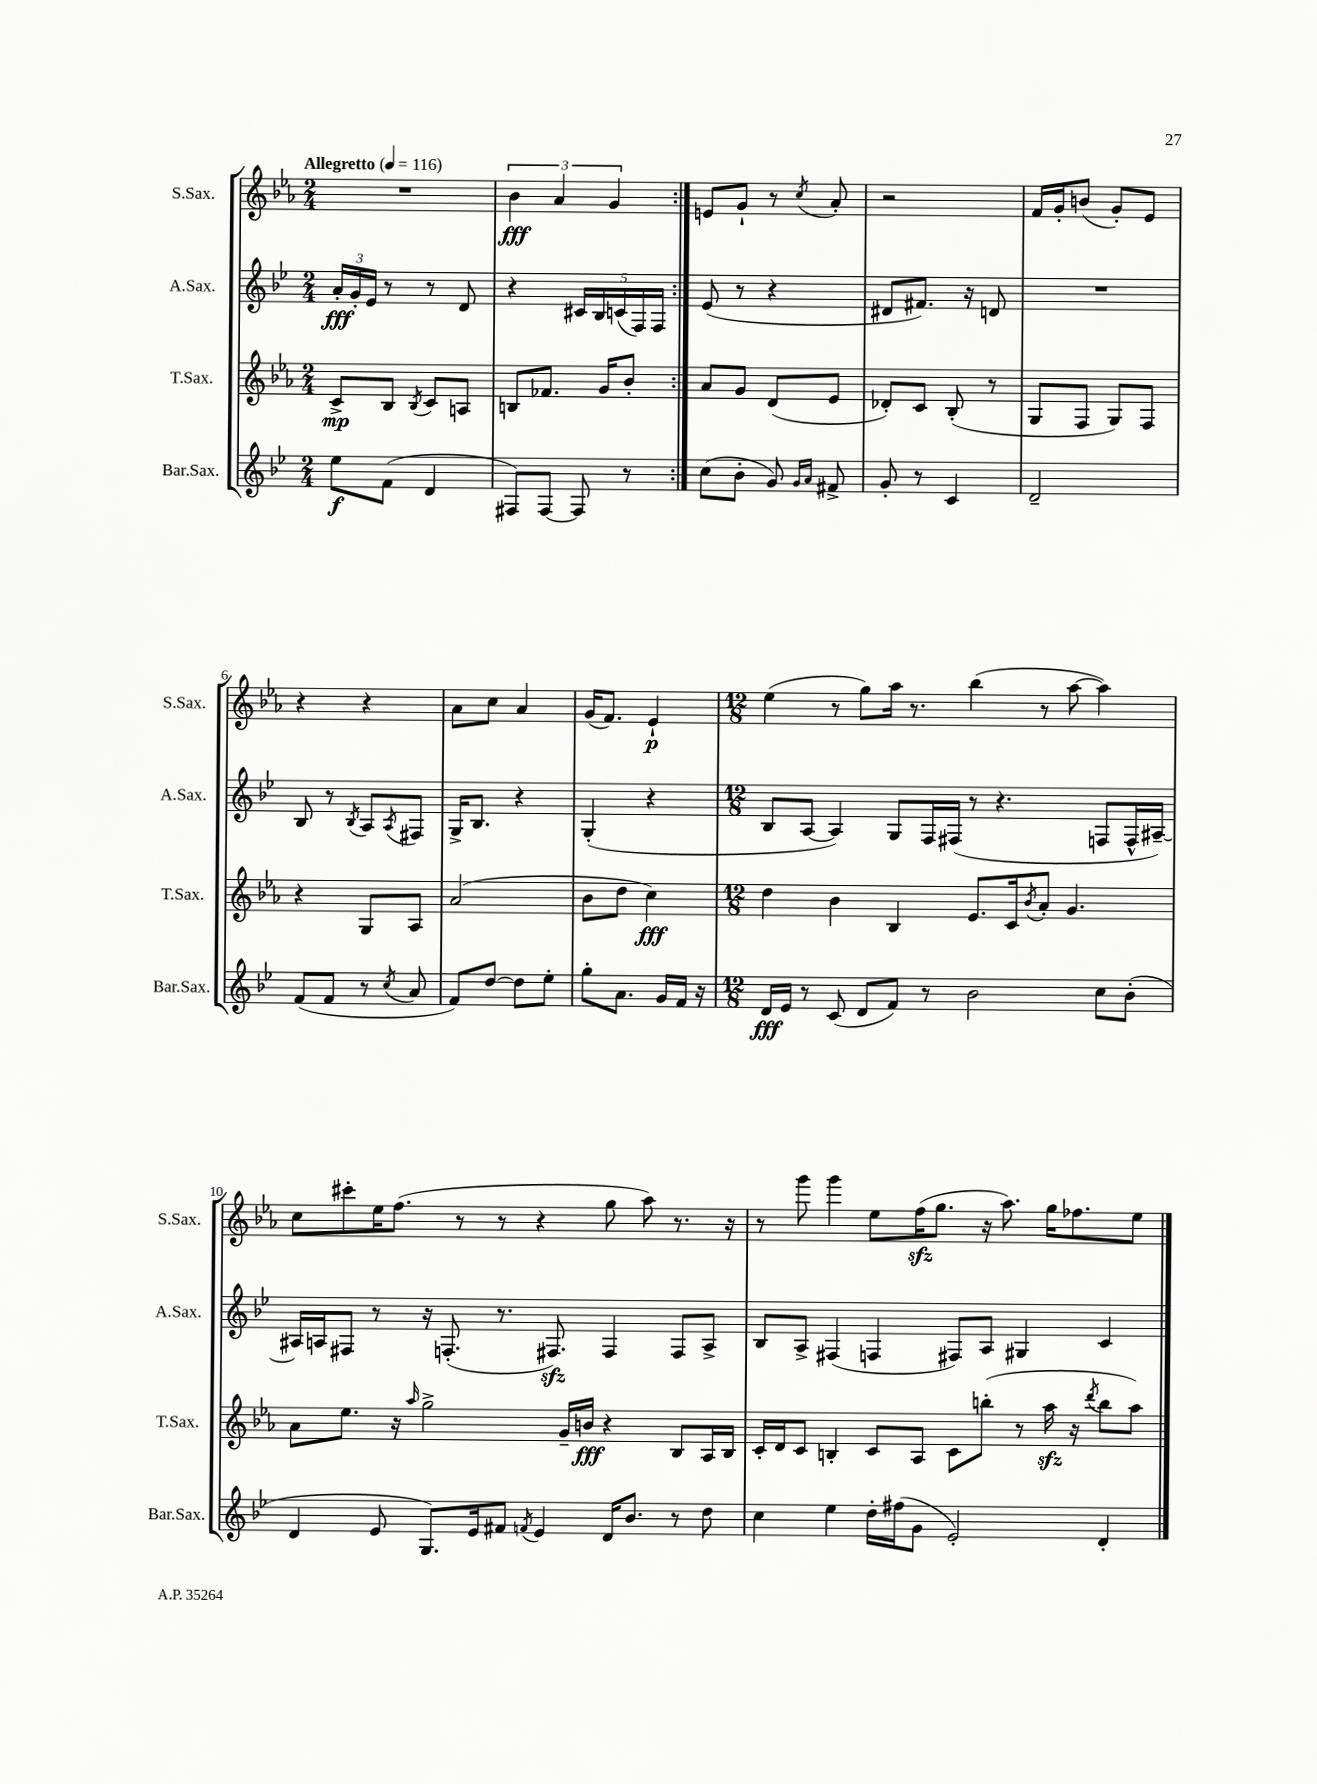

**kern	**kern	**kern	**kern
*staff4	*staff3	*staff2	*staff1
*clefG2	*clefG2	*clefG2	*clefG2
*k[b-e-]	*k[b-e-a-]	*k[b-e-]	*k[b-e-a-]
*M2/4	*M2/4	*M2/4	*M2/4
*MM116	*MM116	*MM116	*MM116
8ee-\L	8c^/L	24a'/LL	2r
.	.	24g'/	.
.	.	24e-/JJ	.
(8f\J	8B-/J	8r	.
.	8qB-/	.	.
4d/	8c/L	8r	.
.	8A/J	8d/	.
=	=	=	=
8F#/L)	8B/L	4r	6b-\
[8F#/J	8.f-/J	.	.
.	.	.	6a-/
8F#/]	.	20c#/LL	.
.	.	20B-/	.
.	16g/LK	.	.
.	.	.	6g/
.	.	(20c/	.
8r	8b-'/J	.	.
.	.	20F/)	.
.	.	20F/JJ	.
=:|!	=:|!	=:|!	=:|!
(8cc\L	8a-/L	(8e-/	8e/L
8b-'\J	8g/J	8r	8g`/J
8g/)	(8d/L	4r	8r
16qqg/LL	.	.	.
16qqa/JJ	.	.	8qcc/
8f#^/	8e-/J	.	8a-'/
=	=	=	=
8g'/	8d-'/L)	8d#/L	2r
8r	8c/J	8.f#/J)	.
4c/	(8B-'/	.	.
.	.	16r	.
.	8r	8d/	.
=	=	=	=
2d~/	8G/L	2r	16f/LL
.	.	.	16g'/J
.	8F/J	.	(8b/J
.	8G/L)	.	8g'/L)
.	8F/J	.	8e-/J
=	=	=	=
(8f/L	4r	8B-/	4r
8f/J	.	8r	.
.	.	8qB-/	.
8r	8G/L	8A/L	4r
8qcc/	.	8qA/	.
8a/	8A-/J	8F#/J	.
=	=	=	=
8f/L)	(2a-/	16G^/LK	8a-\L
.	.	8.B-/J	.
[8dd/J	.	.	8cc\J
8dd\]L	.	4r	4a-/
8ee-'\J	.	.	.
=	=	=	=
8gg'\L	8b-\L	(4G'/	(16g/LK
.	.	.	8.f/J)
8.a\J	8dd\J	.	.
.	4cc\)	4r	4e-`/
16g/LL	.	.	.
16f/JJ	.	.	.
16r	.	.	.
=	=	=	=
*M12/8	*M12/8	*M12/8	*M12/8
16d/LL	4dd\	8B-/L	(4ee-\
16e-/JJ	.	.	.
8r	.	[8A/J	.
(8c/	4b-\	4A/])	8r
8d/L	.	.	8gg\L)
8f/J)	4B-/	8G/L	16aa-\Jk
.	.	.	8.r
8r	.	16F/L	.
.	.	(16F#/JJ	.
2b-\	8.e-/L	8r	(4bb-\
.	.	4.r	.
.	16c/k	.	.
.	8qb-/	.	.
.	8a-'/J	.	8r
.	4.g/	.	[8aa-\
8cc\L	.	8F/L	4aa-\])
(8b-'\J	.	16F^^/L	.
.	.	[16A#~/JJ)	.
=	=	=	=
4d/	8a-\L	16A#/]LL	8cc\L
.	.	16A/J	.
.	8.ee-\J	8F#/J	8ccc#'\
8e-/	.	8r	16ee-\K
.	16r	.	(8.ff\J
.	16qqaa-/	.	.
8.G/L)	2gg^\	16r	.
.	.	(8.F'/	.
.	.	.	8r
16e-/k	.	.	.
8f#/J	.	8.r	8r
8qf/	.	.	.
4e-/	.	.	4r
.	.	8.F#/)	.
.	16g~/LL	.	.
.	16b/JJ	.	.
16d/LK	4r	4F#/	8gg\
8.b-/J	.	.	.
.	.	.	8aa-\)
8r	8B-/L	8F#/L	8.r
8dd\	16A-/L	8A^/J	.
.	16B-/JJ	.	16r
=	=	=	=
4cc\	16c'/LL	8B-/L	8r
.	16d/J	.	.
.	8c/J	8A^/J	8ggg\
4ee-\	4B'/	(4F#/	4ggg\
16dd'\LL	8c/L	4F/	8ee-\L
(16ff#\J	.	.	.
8g\J	8A-/J	.	(16ff\K
.	.	.	8.gg\J
2e-'/)	8c\L	8F#/L)	.
.	(8bb'\J	8A/J	16r
.	.	.	8.aa-\)
.	8r	4G#/	.
.	16aa-\	.	16gg\LK
.	16r	.	8.ff-\
.	8qddd/	.	.
4d'/	8bb\L	4c/	.
.	8aa-\J)	.	8ee-\J
==	==	==	==
*-	*-	*-	*-
